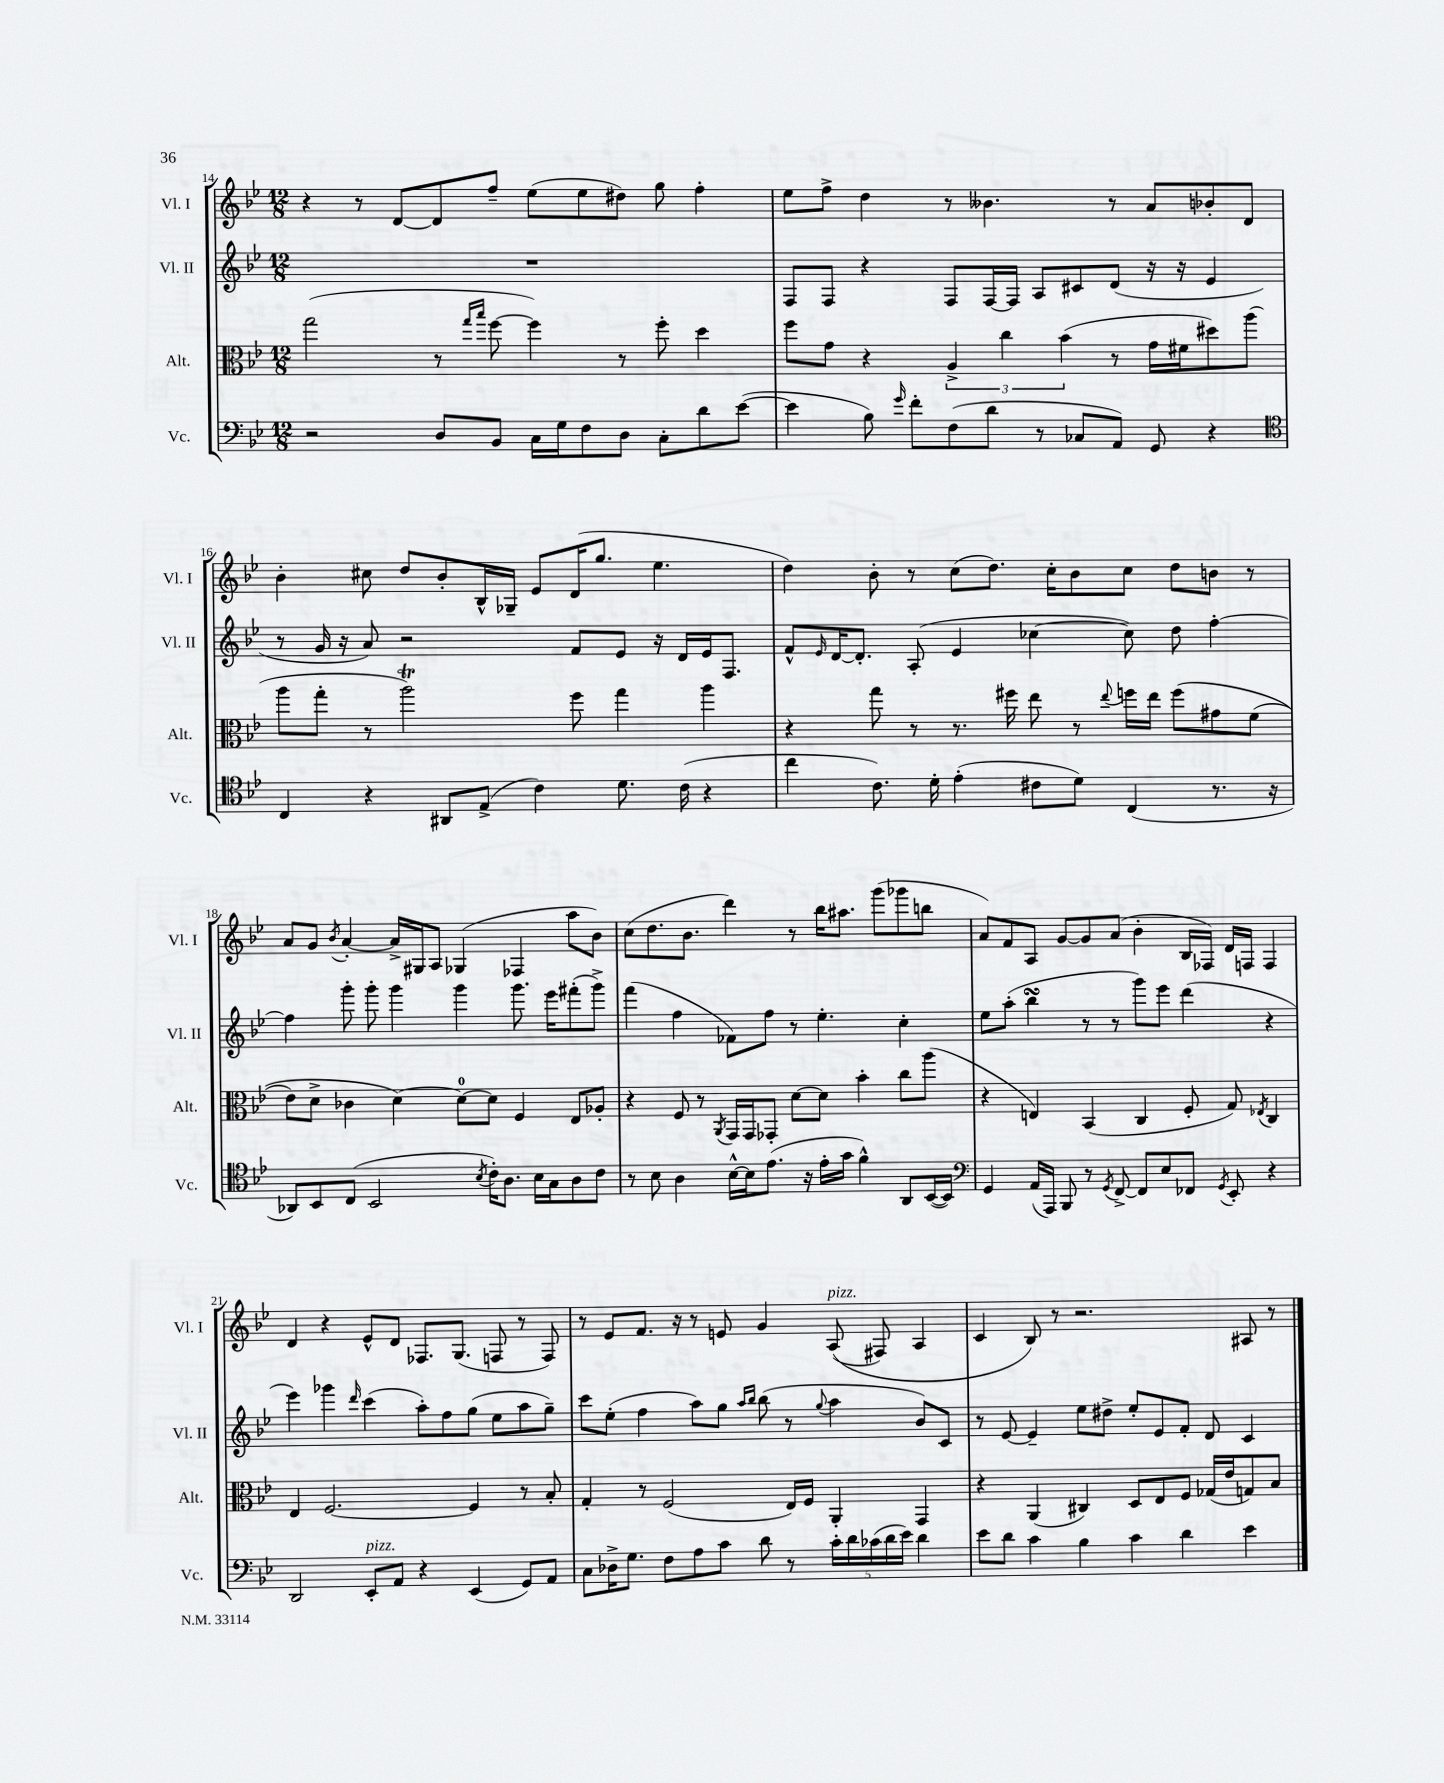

**kern	**kern	**kern	**kern
*part4	*part3	*part2	*part1
*staff4	*staff3	*staff2	*staff1
*I"Vc.	*I"Alt.	*I"Vl. II	*I"Vl. I
*I'Vc.	*I'Alt.	*I'Vl. II	*I'Vl. I
*clefF4	*clefC3	*clefG2	*clefG2
*k[b-e-]	*k[b-e-]	*k[b-e-]	*k[b-e-]
*M12/8	*M12/8	*M12/8	*M12/8
=14	=14	=14	=14
2r	(2gg\	1.r	4r
.	.	.	8r
.	.	.	[8d/L
8D/L	8r	.	8d/]
.	16qqgg/LL	.	.
.	16qqbb-/JJ	.	.
8BB-/J	[8ff\	.	8ff~/J
16C\LL	4ff\])	.	(8ee-\L
16G\J	.	.	.
8F\	.	.	8ee-\
8D\J	8r	.	8dd#X\J)
8C'\L	8ff'\	.	8gg\
8d\	4dd\	.	4ff'\
([8e-\J	.	.	.
=15	=15	=15	=15
4e-\]	8ff\L	8F/L	8ee-\L
.	8g\J	8F/J	8ff^\J
8B-\)	4r	4r	4dd\
16qqg/	.	.	.
8f'\L	.	.	.
(8F\	6A^/	8F/L	8r
8d\J	.	[16F/L	4.b--X\
.	6cc\	.	.
.	.	16F/JJ]	.
8r	.	8A/L	.
.	(6b-\	.	.
8C-X/L	.	8c#X/	.
8AA/J)	8r	(8d/J	8r
8GG/	16g\LL	16r	8a/L
.	16f#X\J	16r	.
4r	8dd#X\)	4e-/	8b-X'/
.	(8aa\J	.	8d/J
!!LO:LB:g=z
=16	=16	=16	=16
*clefC4	*	*	*
4C/	8aa\L	8r	4b-'\
.	8gg'\J	16g/	.
.	.	16r	.
4r	8r	8a/)	8cc#X\
.	2aat\)	2r	8dd/L
8AA#X/L	.	.	8b-'/
(8E-^/J	.	.	16B-^^/L
.	.	.	16G-X~/JJ
4c\)	.	.	8e-/L
.	8ff\	8f/L	(16d/K
.	.	.	8.gg/J
8.d\	4gg\	8e-/J	.
.	.	16r	4.ee-\
(16c\	.	16d/LL	.
4r	4aa\	16e-/J	.
.	.	8.F/J	.
=17	=17	=17	=17
4cc\	4r	8f^^/L	4dd\)
.	.	16qqe-/	.
.	.	[16d/K	.
.	.	8.d'/J]	.
8.c\)	8gg\	.	8b-'\
.	8r	(8A'/	8r
16d'\	.	.	.
(4e-'\	8.r	4e-/	(8cc\L
.	.	.	8.dd\J)
.	16ff#X\	.	.
8c#X\L	8ee-\	[4cc-X\	.
.	.	.	16cc'\KL
8d\J)	8r	.	8b-\
.	8qqee-/	.	.
(4C/	16ffn\LL	8cc-\])	8cc\J
.	16ee-\JJ	.	.
.	(8ff\L	8dd\	8dd\L
8.r	8g#X\	[4ff'\	8bn\J
.	(8f\J	.	8r
16r	.	.	.
!!LO:LB:g=z
=18	=18	=18	=18
8AA-X/L)	8e-\L)	4ff\]	8a/L
8BB-/	8d^\J	.	8g/J
.	.	.	8qb-/
(8C/J	4c-X\	8ggg'\	[4a'/
2BB-/	.	8ggg'\	.
.	[4d\)	4ggg\	16a^/LL]
.	.	.	16G#X/J
.	.	.	8A/J
.	8d\L_	4ggg\	(4G-X/
8qB-/	.	.	.
16c'\KL)	8d\J]	.	.
8.A\J	.	.	.
.	4F/	8.ggg\	4F-X/
16B-\LL	.	.	.
16G\J	.	16eee-\KL	.
8A\	8E-/L	(8fff#X'\	8aa\L
8c\J	8A-X'/J	8ggg^\J)	8b-\J)
=19	=19	=19	=19
8r	4r	(4fff\	(8cc\L
8B-\	.	.	8.dd\
4A\	8F/	4ff\	.
.	.	.	8.b-\J
.	8r	.	.
.	8qAA/	.	.
[16B-^^\LL	16GG/LL	8f-X\L)	4ddd\)
16B-\J]	16GG/J	.	.
(8.e-\J	8GG-X'/J	8ff\J	.
.	[8d\L	8r	8r
16r	.	.	.
16e-'\LL	8d\J]	4.ee-'\	16bb-\KL
16g\JJ	.	.	8.aa#X\J
4f^^\)	4b-'\	.	.
.	.	.	(8ggg\L
8AA/L	8cc\L	4cc'\	8ggg-X\
([16BB-/L	(8aa\J	.	8bbn\J
16BB-/JJ])	.	.	.
=20	=20	=20	=20
*clefF4	*	*	*
4GG/	4r	8ee-\L	8a/L)
.	.	(8aa'\J	8f/
(16AA/LL	4En/)	4bb-sSSs\	8A/J
16AAA/JJ)	.	.	.
8BBB-/	.	.	[8g/L
8r	(4BB-/	8r	8g/]
8qGG/	.	.	.
[8FF^/	.	8r	(8a/J
8FF/L]	4C/	8ggg\L)	4b-'\
8E-/	.	8eee-\J	.
8FF-X/J	8F'/	(4ddd\	16B-/LL
.	.	.	16F-X/JJ)
8qGG/	.	.	.
8EE-'/	8G/)	.	16d/LL
.	.	.	16Fn/JJ
.	8qE-X/	.	.
4r	4C/	4r	4F/
!!LO:LB:g=z
=21	=21	=21	=21
2DD/	4E-/	4eee-\)	4d/
.	[2.F/	4ggg-X\	4r
.	.	16qqddd/	.
!LO:TX:a:i:t=pizz.	!	!	!
8EE-'/L	.	(4ccc\	8e-^^/L
8AA/J	.	.	8d/J
4r	.	8aa'\L)	8.F-X/L
.	.	8ff\	.
.	.	.	(8.G/J
(4EE-/	4F/]	(8gg\J	.
.	.	8ee-\L	8Fn/
8GG/L)	8r	8aa\	8r
8AA/J	8B-'/	8gg~\J)	8F/)
=22	=22	=22	=22
8C\L	4G'/	8ccc\L	8r
16D-X^\K	.	(8ee-'\J	8e-/L
8.G\J	.	.	.
.	8r	4ff\	8.f/J
8F\L	(2F/	.	.
.	.	.	16r
8A\	.	8aa\L)	8r
8c\J	.	8gg\J	8en/
.	.	16qqaa/LL	.
.	.	16qqbb-/JJ	.
8d\	.	(8bb-\	4g/
8r	16E-/LL)	8r	.
.	16F/JJ	.	.
.	.	8qqgg/	.
!	!	!	!LO:TX:a:i:t=pizz.
20c'\LL	4AA'/	4aa\	((8A/
20d\	.	.	.
(20c-X\	.	.	.
.	.	.	8F#X/)
20d\	.	.	.
20e-\JJ)	.	.	.
4d\	4GG/	8b-/L)	4A/
.	.	8c/J	.
=23	=23	=23	=23
8e-\L	4r	8r	4c/
8d\J	.	[8e-/	.
4c\	(4AA/	4e-~/]	8B-/)
.	.	.	8r
4B-\	4C#X/)	8ee-\L	2.r
.	.	8dd#X^\J	.
4c\	8D/L	8ee-'/L	.
.	8E-/	8e-/	.
4d\	8F/J	8f'/J	.
.	(16G-X/LL	8d/	.
.	16e-/J	.	.
4e-\	8Gn/)	4c/	8A#X/
.	8B-/J	.	8r
==	==	==	==
*-	*-	*-	*-
